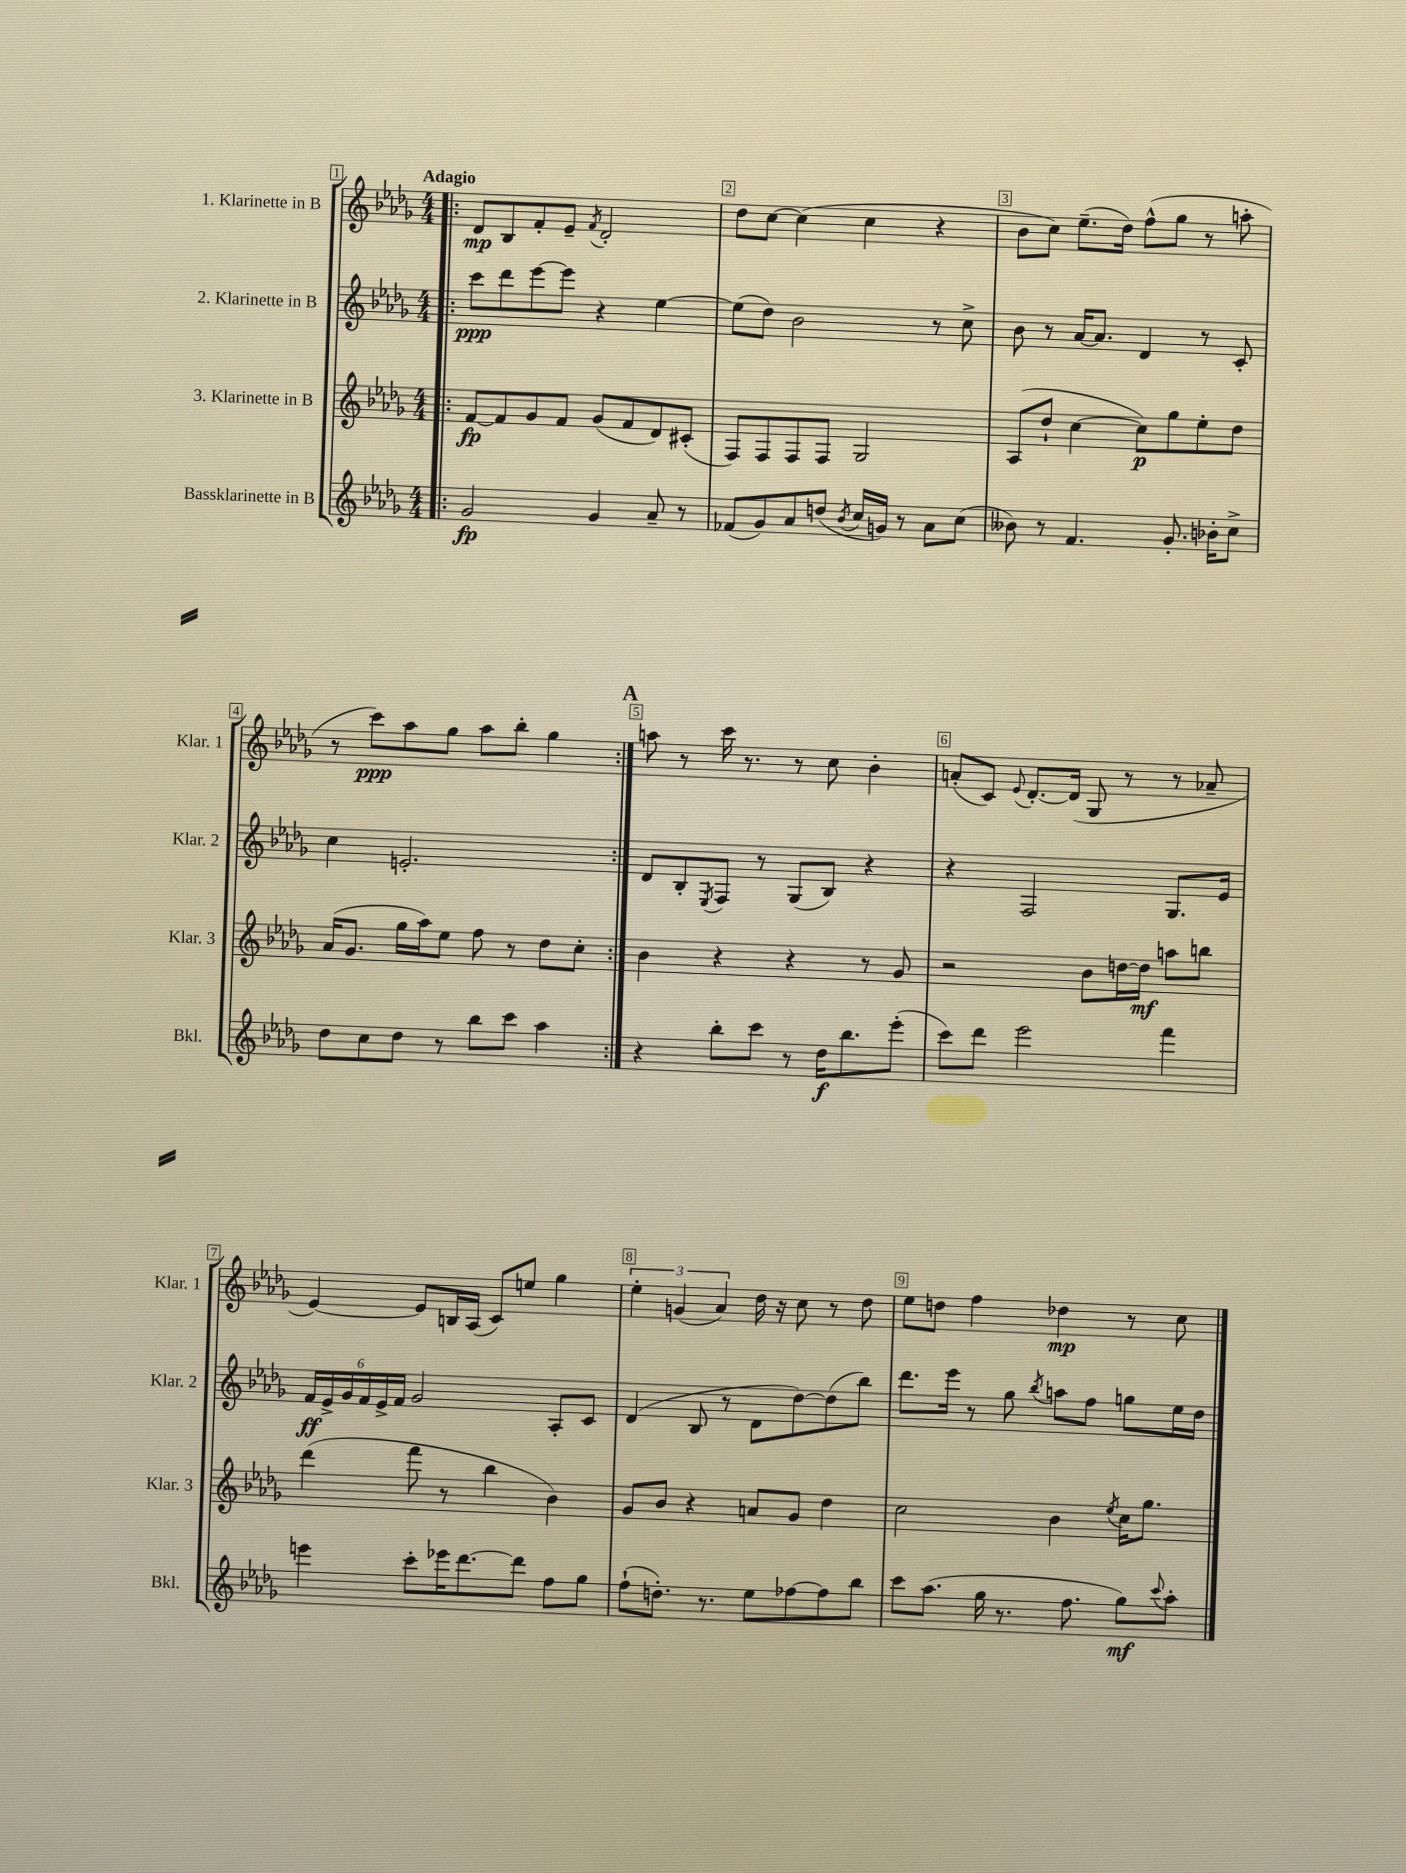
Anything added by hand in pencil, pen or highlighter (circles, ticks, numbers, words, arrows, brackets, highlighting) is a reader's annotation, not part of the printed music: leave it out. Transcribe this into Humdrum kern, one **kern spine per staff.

**kern	**kern	**kern	**kern
*staff4	*staff3	*staff2	*staff1
*clefG2	*clefG2	*clefG2	*clefG2
*k[b-e-a-d-g-]	*k[b-e-a-d-g-]	*k[b-e-a-d-g-]	*k[b-e-a-d-g-]
*M4/4	*M4/4	*M4/4	*M4/4
=!|:	=!|:	=!|:	=!|:
2g-	[8f	8ccc	8d-
.	8f]	8ddd-	8B-
.	8g-	[8eee-	8f'
.	8f	8eee-]	8e-~
.	.	.	8qf
4g-	(8g-	4r	2d-'
.	8f	.	.
8a-~	8d-)	[4ee-	.
8r	(8c#'	.	.
=	=	=	=
(8f-	8F)	(8ee-]	8dd-
8g-)	8F	8dd-)	[8cc
8a-	8F	2b-	(4cc]
(8dd	8F	.	.
8qb-	.	.	.
16cc	2G-	.	4cc
16g)	.	.	.
8r	.	.	.
8a-	.	8r	4r
(8cc	.	8cc^	.
=	=	=	=
8b--)	(8A-	8b-	8b-
8r	8dd-`	8r	8cc)
4.f	[4cc	[16a-	(8.ee-~
.	.	8.a-]	.
.	.	.	16dd-)
.	8cc])	4d-	(8ff^^
8.g-'	8gg-	.	8gg-
.	8ee-'	8r	8r
16b-'	.	.	.
8cc^	8dd-	8c'	8aa'
=	=	=	=
8dd-	(16a-	4cc	8r
.	8.g-	.	.
8cc	.	.	8ccc)
8dd-	16gg-	2.e'	8aa-
.	16aa-)	.	.
8r	8ee-	.	8gg-
8bb-	8ff	.	8aa-
8ccc	8r	.	8bb-'
4aa-	8dd-	.	4gg-
.	8cc'	.	.
=:|!	=:|!	=:|!	=:|!
4r	4b-	8d-	8aa
.	.	8B-'	8r
.	.	8qE-	.
8bb-'	4r	8F	16ccc
.	.	.	8.r
8ccc	.	8r	.
8r	4r	(8G-	8r
16dd-	.	8B-)	8cc
8.bb-	.	.	.
.	8r	4r	4b-'
(8eee-'	8g-	.	.
=	=	=	=
8ccc)	2r	4r	(8a'
8ddd-	.	.	8c)
.	.	.	8qqe-
2eee-	.	2F	[8.d-'
.	.	.	(16d-]
.	8b-	.	8G-
.	[16dd	.	8r
.	16dd]	.	.
4fff	8aa	8.G-	8r
.	8bb	.	8a-~
.	.	16e-	.
=	=	=	=
4eee	(4ddd-	24f	[4e-)
.	.	24e-^	.
.	.	24g-	.
.	.	24f	.
.	.	24e-^	.
.	.	24f	.
8ccc'	8fff	2g-	8e-]
16eee-	8r	.	16B
[8.ddd-	.	.	(16A-
.	4bb-	.	8c)
8ddd-]	.	.	8ee
8ff	4b-)	8A-'	4gg-
8gg-	.	8c	.
=	=	=	=
(8ff`	8g-	(4d-	6ee-'
8.dd')	8b-	.	.
.	.	.	(6g
.	4r	8B-	.
8.r	.	.	.
.	.	.	6a-)
.	.	8r	.
8ee-	8a	8d-	16dd-
.	.	.	16r
[8ff-	8g-	[8dd-)	8cc
8ff-]	4dd-	(8dd-]	8r
8bb-	.	8bb-)	8dd-
=	=	=	=
8ccc	2cc	8.ddd-	8ee-
(8.aa-	.	.	8dd
.	.	16eee-	.
.	.	8r	4ff
16gg-	.	.	.
8.r	.	8gg-	.
.	.	8qbb-	.
.	4b-	8aa	4dd-
8.ff	.	.	.
.	.	8ff	.
.	8qee-	.	.
8gg-)	16cc	8gg	8r
.	8.gg-	.	.
8qqccc	.	.	.
8aa-'	.	16ee-	8cc
.	.	16dd-	.
==	==	==	==
*-	*-	*-	*-
